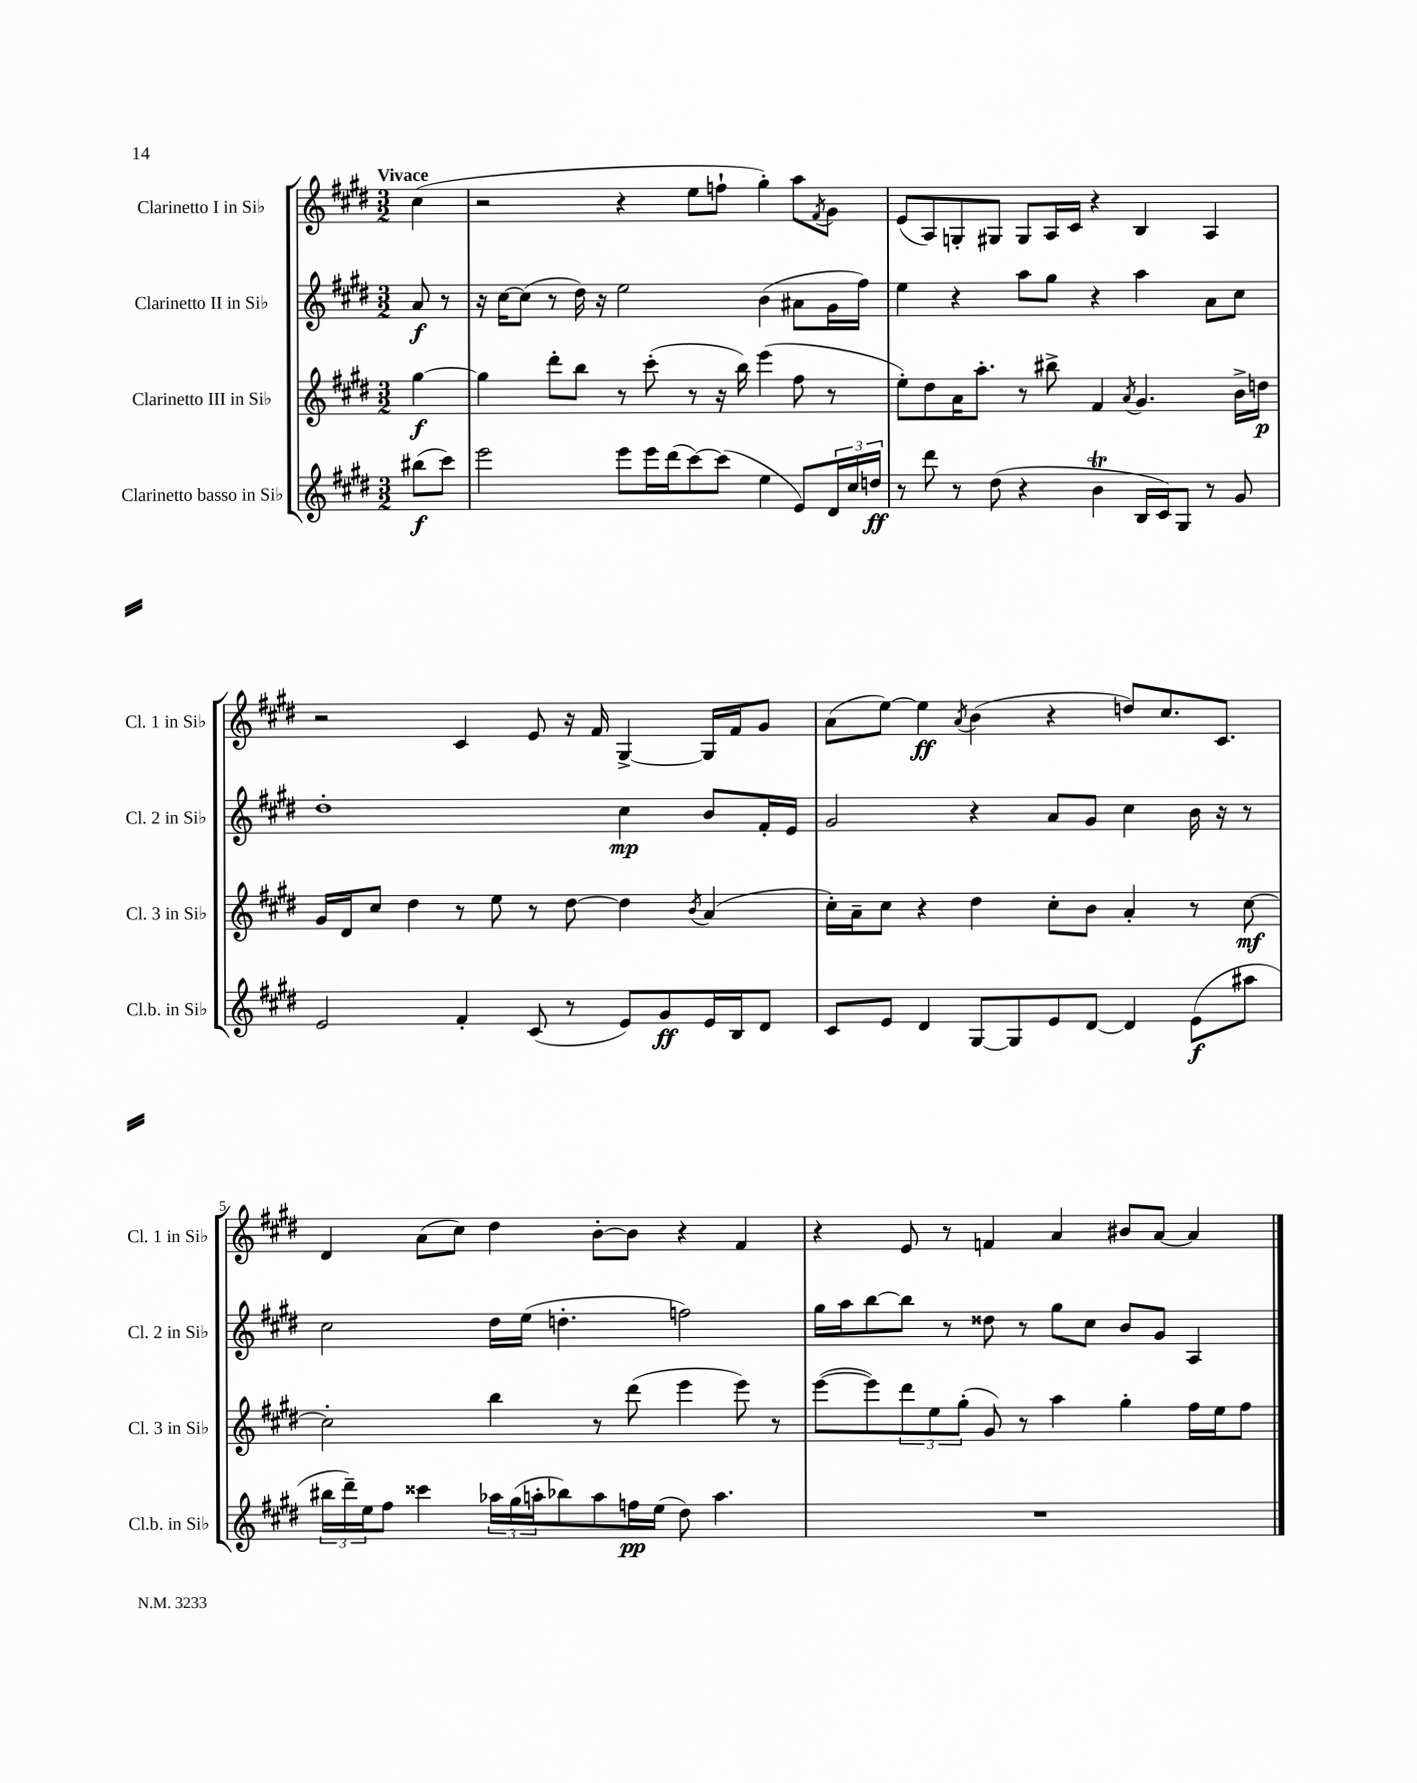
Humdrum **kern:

**kern	**kern	**kern	**kern
*staff4	*staff3	*staff2	*staff1
*clefG2	*clefG2	*clefG2	*clefG2
*k[f#c#g#d#]	*k[f#c#g#d#]	*k[f#c#g#d#]	*k[f#c#g#d#]
*M3/2	*M3/2	*M3/2	*M3/2
(8bb#	[4gg#	8a	(4cc#
8ccc#)	.	8r	.
=	=	=	=
2eee	4gg#]	16r	2r
.	.	[16cc#	.
.	.	(8cc#]	.
.	8ddd#'	8r	.
.	8bb	16dd#)	.
.	.	16r	.
8eee	8r	2ee	4r
16eee	(8ccc#'	.	.
(16ddd#	.	.	.
[8ccc#)	8r	.	8ee
(8ccc#]	16r	.	8ff`
.	16bb)	.	.
4ee	(4eee	(4b	4gg#')
8e)	8ff#	8a#	8aa
.	.	.	8qf#
24d#	8r	16g#	8g#
24cc#	.	.	.
.	.	16ff#)	.
24dd	.	.	.
=	=	=	=
8r	8ee')	4ee	(8e
8ddd#	8dd#	.	8A)
8r	16a	4r	8G'
.	8.aa'	.	.
(8dd#	.	.	8G#
4r	8r	8aa	8G#
.	8bb#^	8gg#	16A
.	.	.	16c#
4b	4f#	4r	4r
.	8qa	.	.
16B	4.g#	4aa	4B
16c#)	.	.	.
8G#	.	.	.
8r	.	8a	4A
8g#	16b^	8cc#	.
.	16dd	.	.
=	=	=	=
2e	16g#	1dd#'	2r
.	16d#	.	.
.	8cc#	.	.
.	4dd#	.	.
4f#'	8r	.	4c#
.	8ee	.	.
(8c#	8r	.	8e
8r	[8dd#	.	16r
.	.	.	16f#
8e)	4dd#]	4cc#	[4G#^
8g#	.	.	.
.	8qb	.	.
16e	(4a	8b	16G#]
16B	.	.	16f#
8d#	.	16f#'	8g#
.	.	16e	.
=	=	=	=
8c#	16cc#')	2g#	(8a
.	16a~	.	.
8e	8cc#	.	[8ee)
4d#	4r	.	4ee]
.	.	.	8qa
[8G#	4dd#	4r	(4b
8G#]	.	.	.
8e	8cc#'	8a	4r
[8d#	8b	8g#	.
4d#]	4a'	4cc#	8dd)
.	.	.	8.cc#
(8e	8r	16b	.
.	.	16r	8.c#
8aa#	[8cc#	8r	.
=	=	=	=
24bb#	2cc#']	2cc#	4d#
24ddd#~)	.	.	.
24ee	.	.	.
8ff#	.	.	.
4ccc##	.	.	(8a
.	.	.	8cc#)
24aa-	4bb	16dd#	4dd#
(24gg#	.	.	.
.	.	(16ee	.
24aa'	.	.	.
8bb-)	.	4.dd'	.
8aa	8r	.	[8b'
16ff	(8ddd#	.	8b]
(16ee	.	.	.
8dd#)	4eee	2ff)	4r
4.aa	.	.	.
.	8eee)	.	4f#
.	8r	.	.
=	=	=	=
1.r	([8eee	16gg#	4r
.	.	16aa	.
.	8eee])	[8bb	.
.	12ddd#	8bb]	8e
.	12ee	.	.
.	.	8r	8r
.	(12gg#'	.	.
.	8g#)	8dd##	4f
.	8r	8r	.
.	4aa	8gg#	4a
.	.	8cc#	.
.	4gg#'	8b	8b#
.	.	8g#	[8a
.	16ff#	4A	4a]
.	16ee	.	.
.	8ff#	.	.
==	==	==	==
*-	*-	*-	*-
